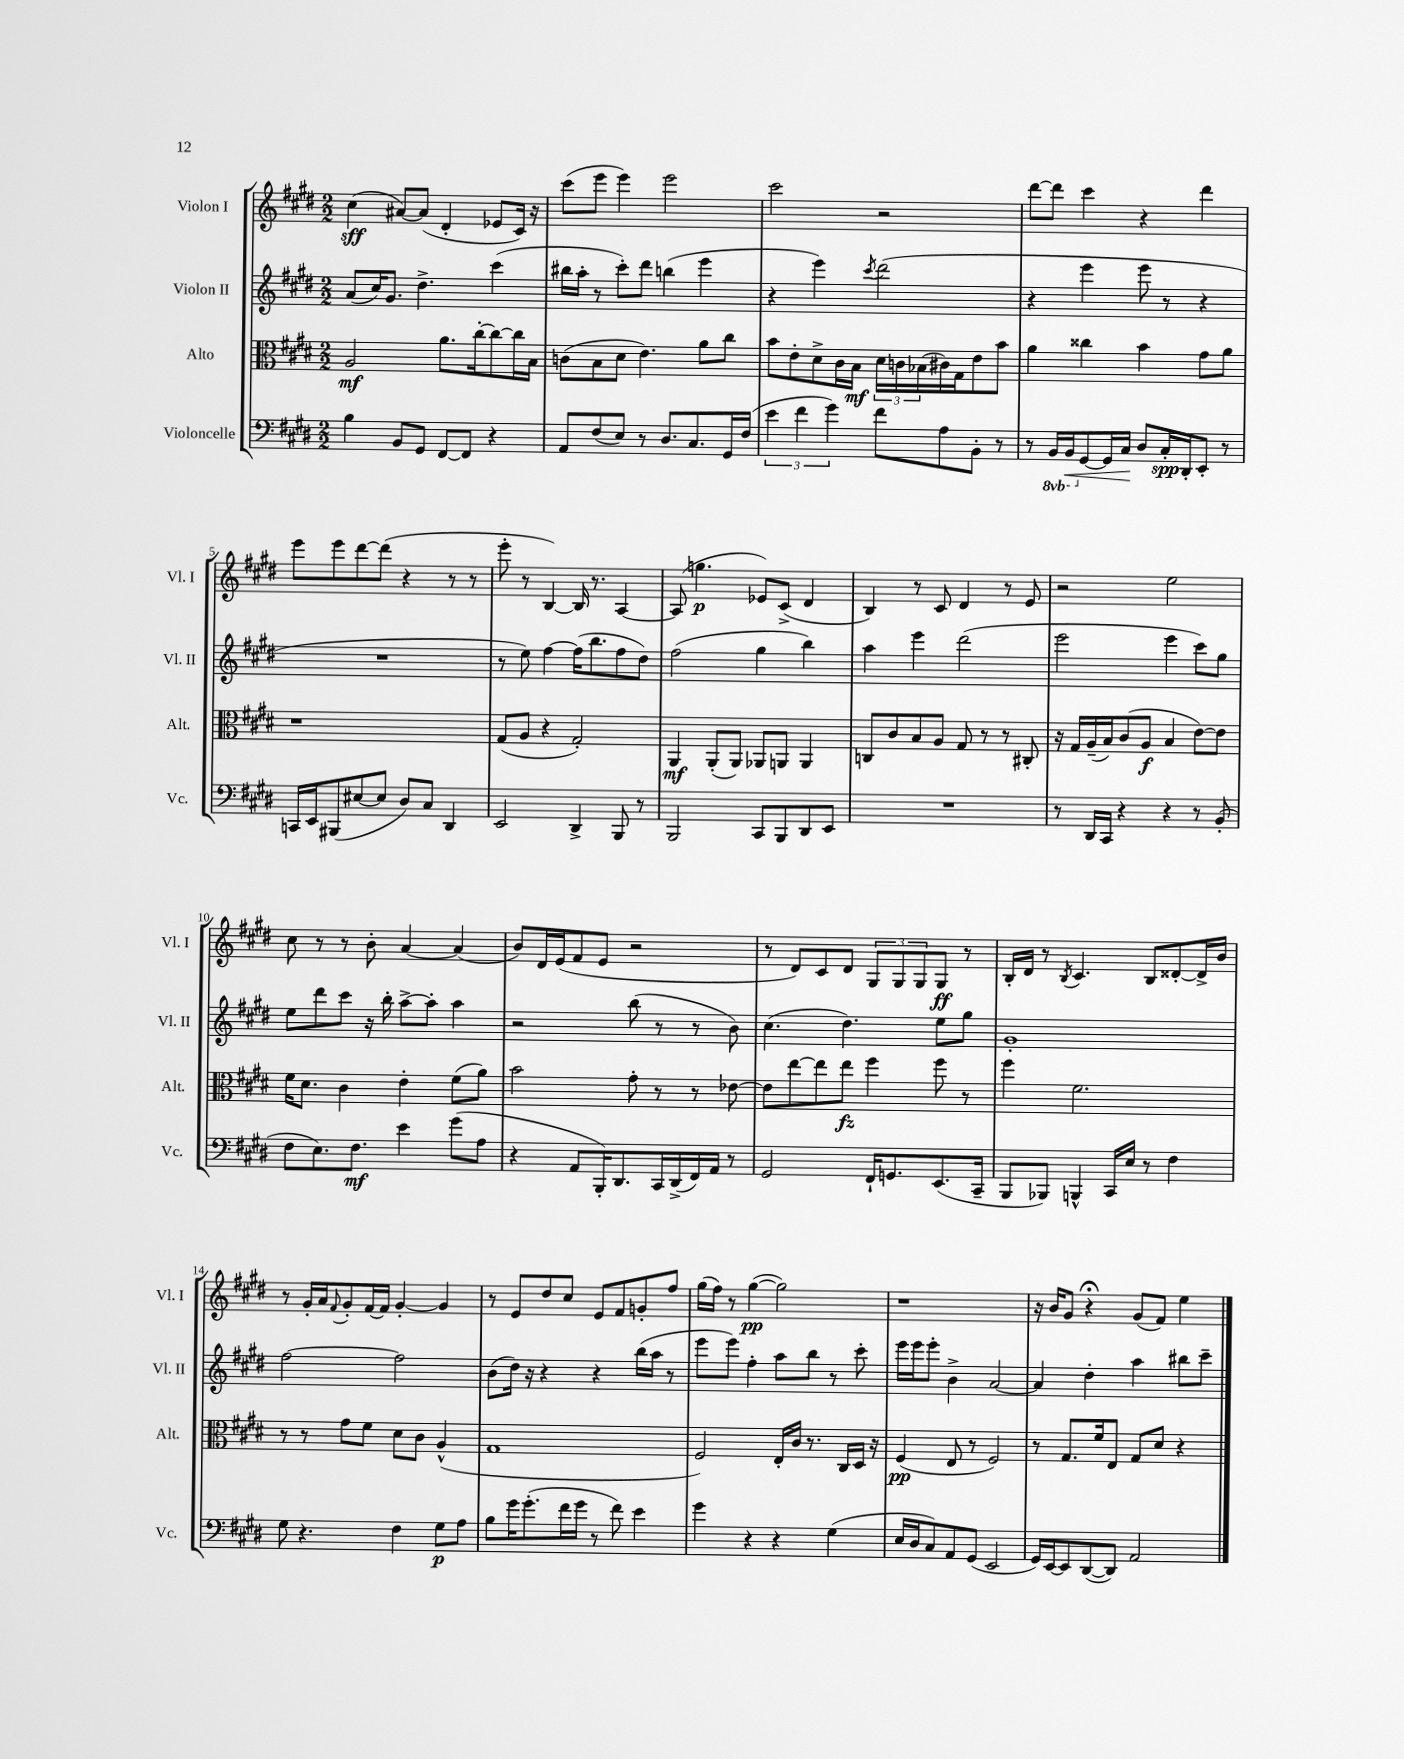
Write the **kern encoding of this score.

**kern	**dynam	**kern	**dynam	**kern	**kern	**dynam
*part4	*part4	*part3	*part3	*part2	*part1	*part1
*staff4	*staff4	*staff3	*staff3	*staff2	*staff1	*staff1
*I"Violoncelle	*	*I"Alto	*	*I"Violon II	*I"Violon I	*
*I'Vc.	*	*I'Alt.	*	*I'Vl. II	*I'Vl. I	*
*clefF4	*	*clefC3	*	*clefG2	*clefG2	*
*k[f#c#g#d#]	*	*k[f#c#g#d#]	*	*k[f#c#g#d#]	*k[f#c#g#d#]	*
*M2/2	*	*M2/2	*	*M2/2	*M2/2	*
=1	=1	=1	=1	=1	=1	=1
4B\	.	2A/	mf	(8a/L	(4cc#\	sff
.	.	.	.	16cc#/K)	.	.
.	.	.	.	8.g#/J	.	.
8BB/L	.	.	.	.	[8a#X/L)	.
8GG#/J	.	.	.	4.dd#^\	(8a#/J]	.
[8FF#/L	.	8.a\L	.	.	4d#'/	.
8FF#/J]	.	.	.	.	.	.
.	.	[16cc#'\k	.	.	.	.
4r	.	8cc#\_	.	(4ccc#\	8e-X/L	.
.	.	16cc#\L]	.	.	16c#/Jk)	.
.	.	16B\JJ	.	.	16r	.
=2	=2	=2	=2	=2	=2	=2
8AA/L	.	(8cn\L	.	16bb#X\LL	(8ccc#\L	.
.	.	.	.	16aa'\JJ	.	.
(8F#/	.	8B\	.	8r	8eee\J	.
8E/J)	.	8d#\J	.	8ccc#'\L)	4eee\)	.
8r	.	4.e\)	.	8ddd#\J	.	.
8.D#/L	.	.	.	(4bbn\	2eee\	.
8.C#/	.	.	.	.	.	.
.	.	8a\L	.	4eee\	.	.
16GG#/L	.	8cc#\J	.	.	.	.
(16F#/JJ	.	.	.	.	.	.
=3	=3	=3	=3	=3	=3	=3
6e\	.	8b\L	.	4r	2ccc#\	.
.	.	8e'\	.	.	.	.
6f#\	.	.	.	.	.	.
.	.	8d#^\	.	4eee\)	.	.
6g#\)	.	.	.	.	.	.
.	.	16c#\L	.	.	.	.
.	.	16B\JJ	mf	.	.	.
.	.	.	.	8qccc#/	.	.
8f#\L	.	24d#\LL	.	(2ddd#\	2r	.
.	.	24cn\	.	.	.	.
.	.	(24B-X\	.	.	.	.
8A\	.	16c#X\)	.	.	.	.
.	.	16G#\J	.	.	.	.
8BB'\J	.	8e\	.	.	.	.
8r	.	8b\J	.	.	.	.
=4	=4	=4	=4	=4	=4	=4
8r	.	4a\	.	4r	[8ddd#\L	.
*8ba	*	*	*	*	*	*
16BBB/LL	.	.	.	.	8ddd#\J]	.
!	!LO:HP:b	!	!	!	!	!
16BBB/J	<	.	.	.	.	.
*X8ba	*	*	*	*	*	*
[8GG#/	.	4cc##X\	.	4eee\	4ccc#\	.
16GG#/L]	.	.	.	.	.	.
16C#/JJ	.	.	.	.	.	.
8D#/L	[	4b\	.	8eee\	4r	.
16C#'/L	spp	.	.	8r	.	.
16DD#'/J	.	.	.	.	.	.
8EE'/J	.	8g#\L	.	4r	4ddd#\	.
8r	.	8a\J	.	.	.	.
!!LO:LB:g=z
=5	=5	=5	=5	=5	=5	=5
16CCn/LL	.	1r	.	1r	8eee\L	.
16EE/J	.	.	.	.	.	.
(8BBB#X/	.	.	.	.	8eee\	.
[8E#X/	.	.	.	.	[8ddd#\	.
8E#/J]	.	.	.	.	(8ddd#\J]	.
8D#/L)	.	.	.	.	4r	.
8C#/J	.	.	.	.	.	.
4DD#/	.	.	.	.	8r	.
.	.	.	.	.	8r	.
=6	=6	=6	=6	=6	=6	=6
2EE/	.	(8G#/L	.	8r	8eee'\	.
.	.	8A/J	.	8ee\)	8r	.
.	.	4r	.	[4ff#\	[4B/)	.
4DD#^/	.	2G#'/)	.	(16ff#\KL]	16B/]	.
.	.	.	.	8.bb\	8.r	.
8BBB/	.	.	.	8ff#\	[4A/	.
8r	.	.	.	8dd#\J)	.	.
=7	=7	=7	=7	=7	=7	=7
2BBB/	.	4AA/	mf	(2ff#\	(8A/]	.
.	.	.	.	.	4.ggn\	p
.	.	(8AA'/L	.	.	.	.
.	.	8AA/J)	.	.	.	.
8CC#/L	.	8AA-X/L	.	4gg#\	8e-X/L)	.
8BBB/	.	8AAn/J	.	.	(8c#^/J	.
8DD#/	.	4AA/	.	4bb\)	4d#/	.
8EE/J	.	.	.	.	.	.
=8	=8	=8	=8	=8	=8	=8
1r	.	8Cn/L	.	4aa\	4B/)	.
.	.	8c#/	.	.	.	.
.	.	8B/	.	4eee\	8r	.
.	.	8A/J	.	.	8c#/	.
.	.	8G#/	.	(2ddd#\	4d#/	.
.	.	8r	.	.	.	.
.	.	8r	.	.	8r	.
.	.	8C#X'/	.	.	8e/	.
=9	=9	=9	=9	=9	=9	=9
8r	.	16r	.	2eee\	2r	.
.	.	16G#/LL	.	.	.	.
16DD#/LL	.	(16A~/	.	.	.	.
16CC#/JJ	.	16B/J)	.	.	.	.
4r	.	(8c#/	.	.	.	.
.	.	8A/J	f	.	.	.
4r	.	4B/	.	4eee\	2ee\	.
8r	.	[8e\L)	.	8ccc#\L)	.	.
(8BB'/	.	8e\J]	.	8gg#\J	.	.
!!LO:LB:g=z
=10	=10	=10	=10	=10	=10	=10
8F#\L	.	16f#\KL	.	8ee\L	8cc#\	.
.	.	8.d#\J	.	.	.	.
8.E\)	.	.	.	8ddd#\	8r	.
.	.	4c#\	.	8ccc#\J	8r	.
8.F#\J	mf	.	.	.	.	.
.	.	.	.	16r	8b'\	.
.	.	.	.	16bb'\	.	.
4e\	.	4e'\	.	[8aa^\L	[4a/	.
.	.	.	.	8aa'\J]	.	.
(8g#\L	.	(8f#\L	.	4aa\	(4a/]	.
8A\J	.	8a\J)	.	.	.	.
=11	=11	=11	=11	=11	=11	=11
4r	.	2b\	.	2r	8b/L)	.
.	.	.	.	.	16d#/L	.
.	.	.	.	.	(16e/J	.
8AA/L	.	.	.	.	8f#/	.
16BBB'/K)	.	.	.	.	8e/J	.
8.DD#/	.	.	.	.	.	.
.	.	8g#'\	.	(8bb\	2r	.
16CC#/L	.	8r	.	8r	.	.
(16DD#^/	.	.	.	.	.	.
16FF#/)	.	8r	.	8r	.	.
16AA/JJ	.	.	.	.	.	.
8r	.	[8e-X\	.	8b\)	.	.
=12	=12	=12	=12	=12	=12	=12
2GG#/	.	8e-\L]	.	(4.cc#\	8r	.
.	.	[8ee\	.	.	8d#/L)	.
.	.	8ee\]	.	.	8c#/	.
.	.	8ee\J	fz	4.dd#\)	8d#/J	.
16FF#`/KL	.	4ff#\	.	.	12G#/L	.
8.GGn/	.	.	.	.	.	.
.	.	.	.	.	12G#/	.
.	.	.	.	.	12G#/	.
(8.EE/	.	8ff#\	.	8ee\L	8G#/J	ff
.	.	8r	.	8gg#\J	8r	.
16CC#~/Jk	.	.	.	.	.	.
=13	=13	=13	=13	=13	=13	=13
8BBB/L	.	4ff#\	.	1g#'	16B'/LL	.
.	.	.	.	.	16d#/JJ	.
8BBB-X/J)	.	.	.	.	8r	.
.	.	.	.	.	8qB/	.
4BBBn^^/	.	2.f#\	.	.	4.c#/	.
16CC#/LL	.	.	.	.	.	.
16E/JJ	.	.	.	.	.	.
8r	.	.	.	.	8B/L	.
4F#\	.	.	.	.	[8d##X'/	.
.	.	.	.	.	16d##^/L]	.
.	.	.	.	.	16b/JJ	.
!!LO:LB:g=z
=14	=14	=14	=14	=14	=14	=14
8G#\	.	8r	.	[2ff#\	8r	.
4.r	.	8r	.	.	16g#'/LL	.
.	.	.	.	.	16a/J	.
.	.	.	.	.	8qqf#/	.
.	.	8g#\L	.	.	8g#'/	.
.	.	8f#\J	.	.	[16f#/L	.
.	.	.	.	.	16f#/JJ]	.
4F#\	.	8d#\L	.	2ff#\]	[4g#'/	.
.	.	8c#\J	.	.	.	.
8G#\L	p	(4A^^/	.	.	4g#/]	.
8A\J	.	.	.	.	.	.
=15	=15	=15	=15	=15	=15	=15
8B\L	.	1G#	.	(8b\L	8r	.
16g#\K	.	.	.	16dd#\Jk)	8e/L	.
(8.g#'\	.	.	.	16r	.	.
.	.	.	.	4r	8dd#/	.
16f#\L	.	.	.	.	8cc#/J	.
16g#\JJ	.	.	.	.	.	.
8r	.	.	.	4r	8e/L	.
8f#\)	.	.	.	.	8f#/	.
4e\	.	.	.	(16bb\LL	8gn'/	.
.	.	.	.	16aa\JJ	.	.
.	.	.	.	8r	8ff#/J	.
=16	=16	=16	=16	=16	=16	=16
4g#\	.	2F#/)	.	8eee\L	(16gg#\LL	.
.	.	.	.	.	16ff#\JJ)	.
.	.	.	.	8eee\J)	8r	.
4r	.	.	.	4ff#'\	([4gg#\	pp
4r	.	16E'/LL	.	8aa\L	2gg#\])	.
.	.	16c#/JJ	.	.	.	.
.	.	8.r	.	8bb\J	.	.
(4G#\	.	.	.	8r	.	.
.	.	16C#/LL	.	.	.	.
.	.	16D#/JJ	.	8ccc#'\	.	.
.	.	16r	.	.	.	.
=17	=17	=17	=17	=17	=17	=17
16E/LL	.	(4F#/	pp	16eee\LL	1r	.
16D#/J	.	.	.	16eee\J	.	.
8C#/)	.	.	.	8eee'\J	.	.
8AA/	.	8E/	.	4b^\	.	.
(8GG#/J	.	8r	.	.	.	.
2EE/	.	2F#/)	.	[2a/	.	.
=18	=18	=18	=18	=18	=18	=18
16GG#/LL)	.	8r	.	4a/]	16r	.
[16EE/J	.	.	.	.	16b/KL	.
8EE/]	.	8.G#/L	.	.	8g#/J	.
([8DD#/	.	.	.	4dd#'\	4r;<	.
.	.	16f#/k	.	.	.	.
8DD#/J])	.	8E/J	.	.	.	.
2AA/	.	8G#/L	.	4aa\	(8g#/L	.
.	.	8d#/J	.	.	8f#/J)	.
.	.	4r	.	8bb#X\L	4ee\	.
.	.	.	.	8ccc#~\J	.	.
==	==	==	==	==	==	==
*-	*-	*-	*-	*-	*-	*-
